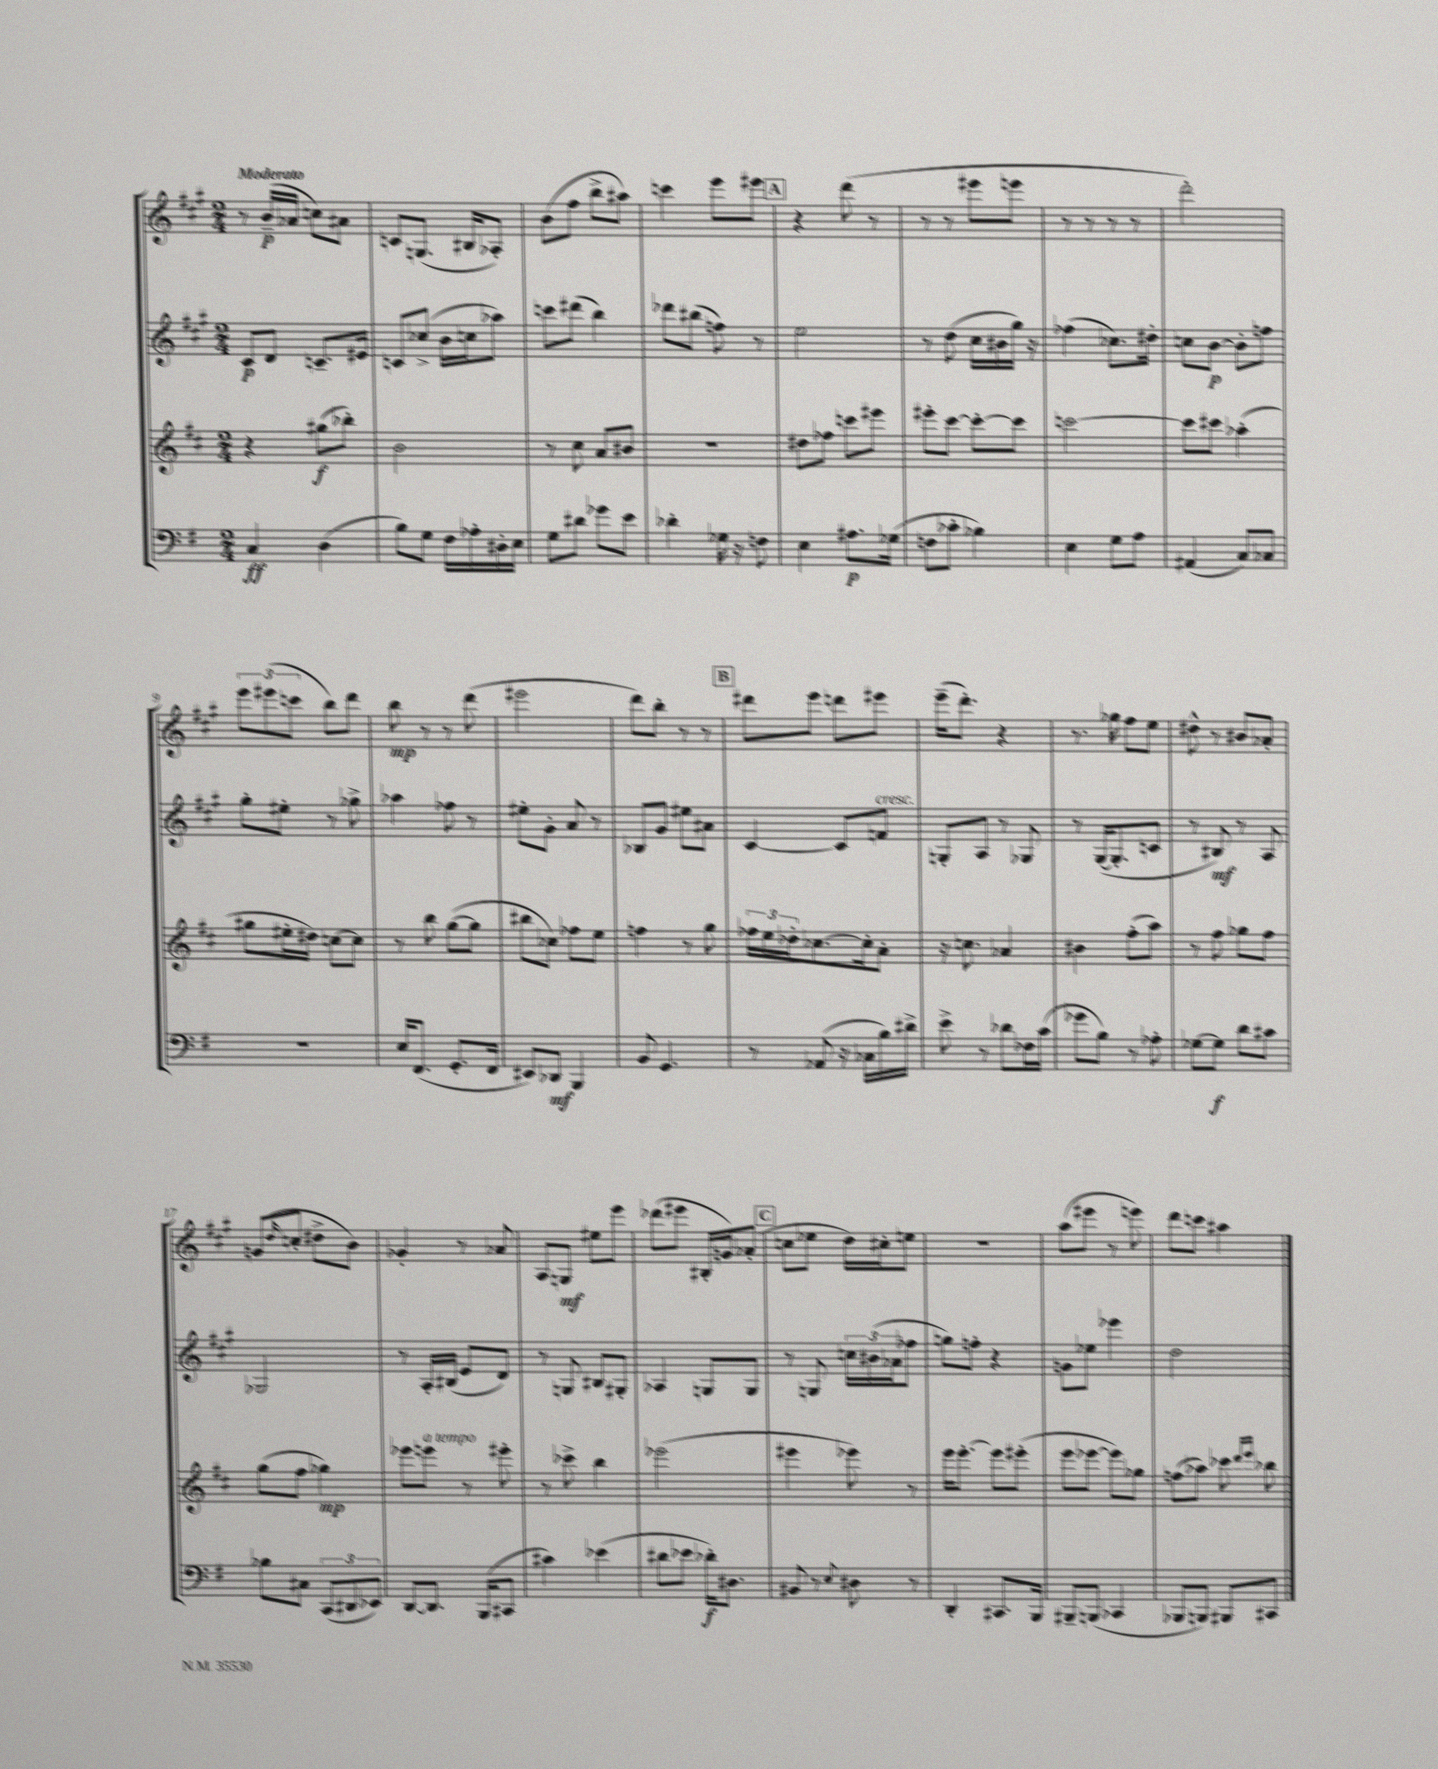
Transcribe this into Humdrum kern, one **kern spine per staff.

**kern	**kern	**kern	**kern
*staff4	*staff3	*staff2	*staff1
*clefF4	*clefG2	*clefG2	*clefG2
*k[f#]	*k[f#c#]	*k[f#c#g#]	*k[f#c#g#]
*M2/4	*M2/4	*M2/4	*M2/4
4C	4r	8c#	8r
.	.	8d	(16b~
.	.	.	16a-
(4D	(8gg#	8.c~	8cc)
.	8bb-')	.	8a#
.	.	16e#	.
=	=	=	=
8B)	2b	8c	8c
8G	.	(8cc-^	(8.G
16F#	.	16b	.
16A-'	.	16cc	16B#
16D#'	.	8aa-)	8A-')
16E	.	.	.
=	=	=	=
8G	8r	8ccc	(8b
8d#	8cc#	(8ddd#	8ff#
8g-	8a	4bb)	8bb^
8e	8b#	.	8aa#)
=	=	=	=
4d-'	2r	8ddd-	4ccc
.	.	(8bb#	.
16G-	.	8ff)	8eee
16r	.	.	.
8F	.	8r	8eee#
=	=	=	=
4E	8dd#	2ee	4r
.	8ff-	.	.
8.A#	8ccc	.	(8ddd
.	8eee#	.	8r
(16G-	.	.	.
=	=	=	=
8F	8eee#'	8r	8r
8c-'	[8ccc#	(8dd	8r
4B-)	8ccc#'_	16cc#	8eee#
.	.	16b#	.
.	8ccc#]	16gg#)	8eee
.	.	16r	.
=	=	=	=
4E	[2ccc	(4ff-	8r
.	.	.	8r
8G	.	8.cc-)	8r
8A	.	.	8r
.	.	16dd#'	.
=	=	=	=
(4AA#	8ccc]	8cc	2ddd')
.	8ccc#	[8b	.
8C)	(4aa-'	8b']	.
8C-	.	8ff	.
=	=	=	=
2r	8gg#	8gg#'	12eee
.	.	.	(12eee#
.	16ee#'	8ee#'	.
.	.	.	12ccc
.	16dd#)	.	.
.	[8cc	8r	8bb)
.	8cc]	8gg-^	8ddd
=	=	=	=
16E	8r	4aa-	8bb
(8.FF#	.	.	.
.	8bb	.	8r
8.GG'	([8gg	8ff-	8r
.	8gg]	8r	(8ddd
16FF#	.	.	.
=	=	=	=
8EE#)	8bb#	8ee#'	2eee#
8DD-	8cc-)	8g#'	.
4BBB	8ff-	8a	.
.	8ee	8r	.
=	=	=	=
8BB	4ff	8B-	8ddd)
4.GG	.	8g#	8bb'
.	8r	8ee#	8r
.	8gg	8a#	8r
=	=	=	=
8r	24ff-	[4c#	8ddd#
.	24ee	.	.
.	24dd-'	.	.
(8AA-	[8.cc-	.	8eee
16r	.	8c#]	8ddd
16C-	16cc-']	.	.
16B)	8a'	8f	8eee#
16d#^	.	.	.
=	=	=	=
8e^	16r	8G'	(16eee~
.	8.cc	.	8.ddd')
8r	.	8A	.
8d-	4a-	8r	4r
16F-	.	8G-	.
(16c	.	.	.
=	=	=	=
8g-	4b#	8r	8.r
8B)	.	([16G#	.
.	.	8.G#']	16gg-
8r	(8ff#'	.	8ff#
8A-'	8aa)	8c	8ee
=	=	=	=
[8G-	8r	8r	8dd#^^
8G-]	8ff#	8B#)	8r
8d	8gg-	8r	8b#
8c#	8ff#	8A	8a-'
=	=	=	=
8B-	(8gg	2G-	(8g
.	.	.	16qqdd
8C#	8ff#	.	8cc'
(12CC	4gg-)	.	8dd#^
12DD#	.	.	.
.	.	.	8b)
12EE-)	.	.	.
=	=	=	=
[8DD	8eee-	8r	4g-'
8.DD]	8eee	16A'	.
.	.	(16B#	.
.	8r	8e	8r
(16BBB	.	.	.
8CC#	8eee#'	8d)	8a-
=	=	=	=
4c#)	8r	8r	8A
.	8ccc-^	8G	8G
(4e-	4bb	8B#	8ee#
.	.	8G#'	8eee
=	=	=	=
8d#	(2eee-	4A-	(8ddd-
8e-	.	.	8eee#
16d-')	.	8G	16B#'
8.D#	.	.	16g)
.	.	8G	(8a-'
=	=	=	=
8BB#	4eee#	8r	8cc
8r	.	8G	8ee-
8qqE	.	.	.
8D#	8eee-)	24cc	16dd)
.	.	(24b#	.
.	.	.	16cc#'
.	.	24a-	.
8r	8r	8ff-	8ee
=	=	=	=
4DD'	16eee	8gg)	2r
.	[8.eee'	.	.
.	.	8ff'	.
8.CC#	8eee]	4r	.
.	(8eee#'	.	.
16BBB	.	.	.
=	=	=	=
8BBB#~	8eee	8g	(8aa
(8BBB	[8eee-	8ee-	8eee#
4CC-	8eee-])	4eee-	8r
.	8gg-	.	8eee)
=	=	=	=
8BBB-	(8ff	2dd	8ddd
8BBB)	8aa-)	.	8ccc
8BBB#	8ccc-	.	4aa#
.	16qqddd	.	.
.	16qqeee	.	.
8CC#	8bb-	.	.
==	==	==	==
*-	*-	*-	*-
